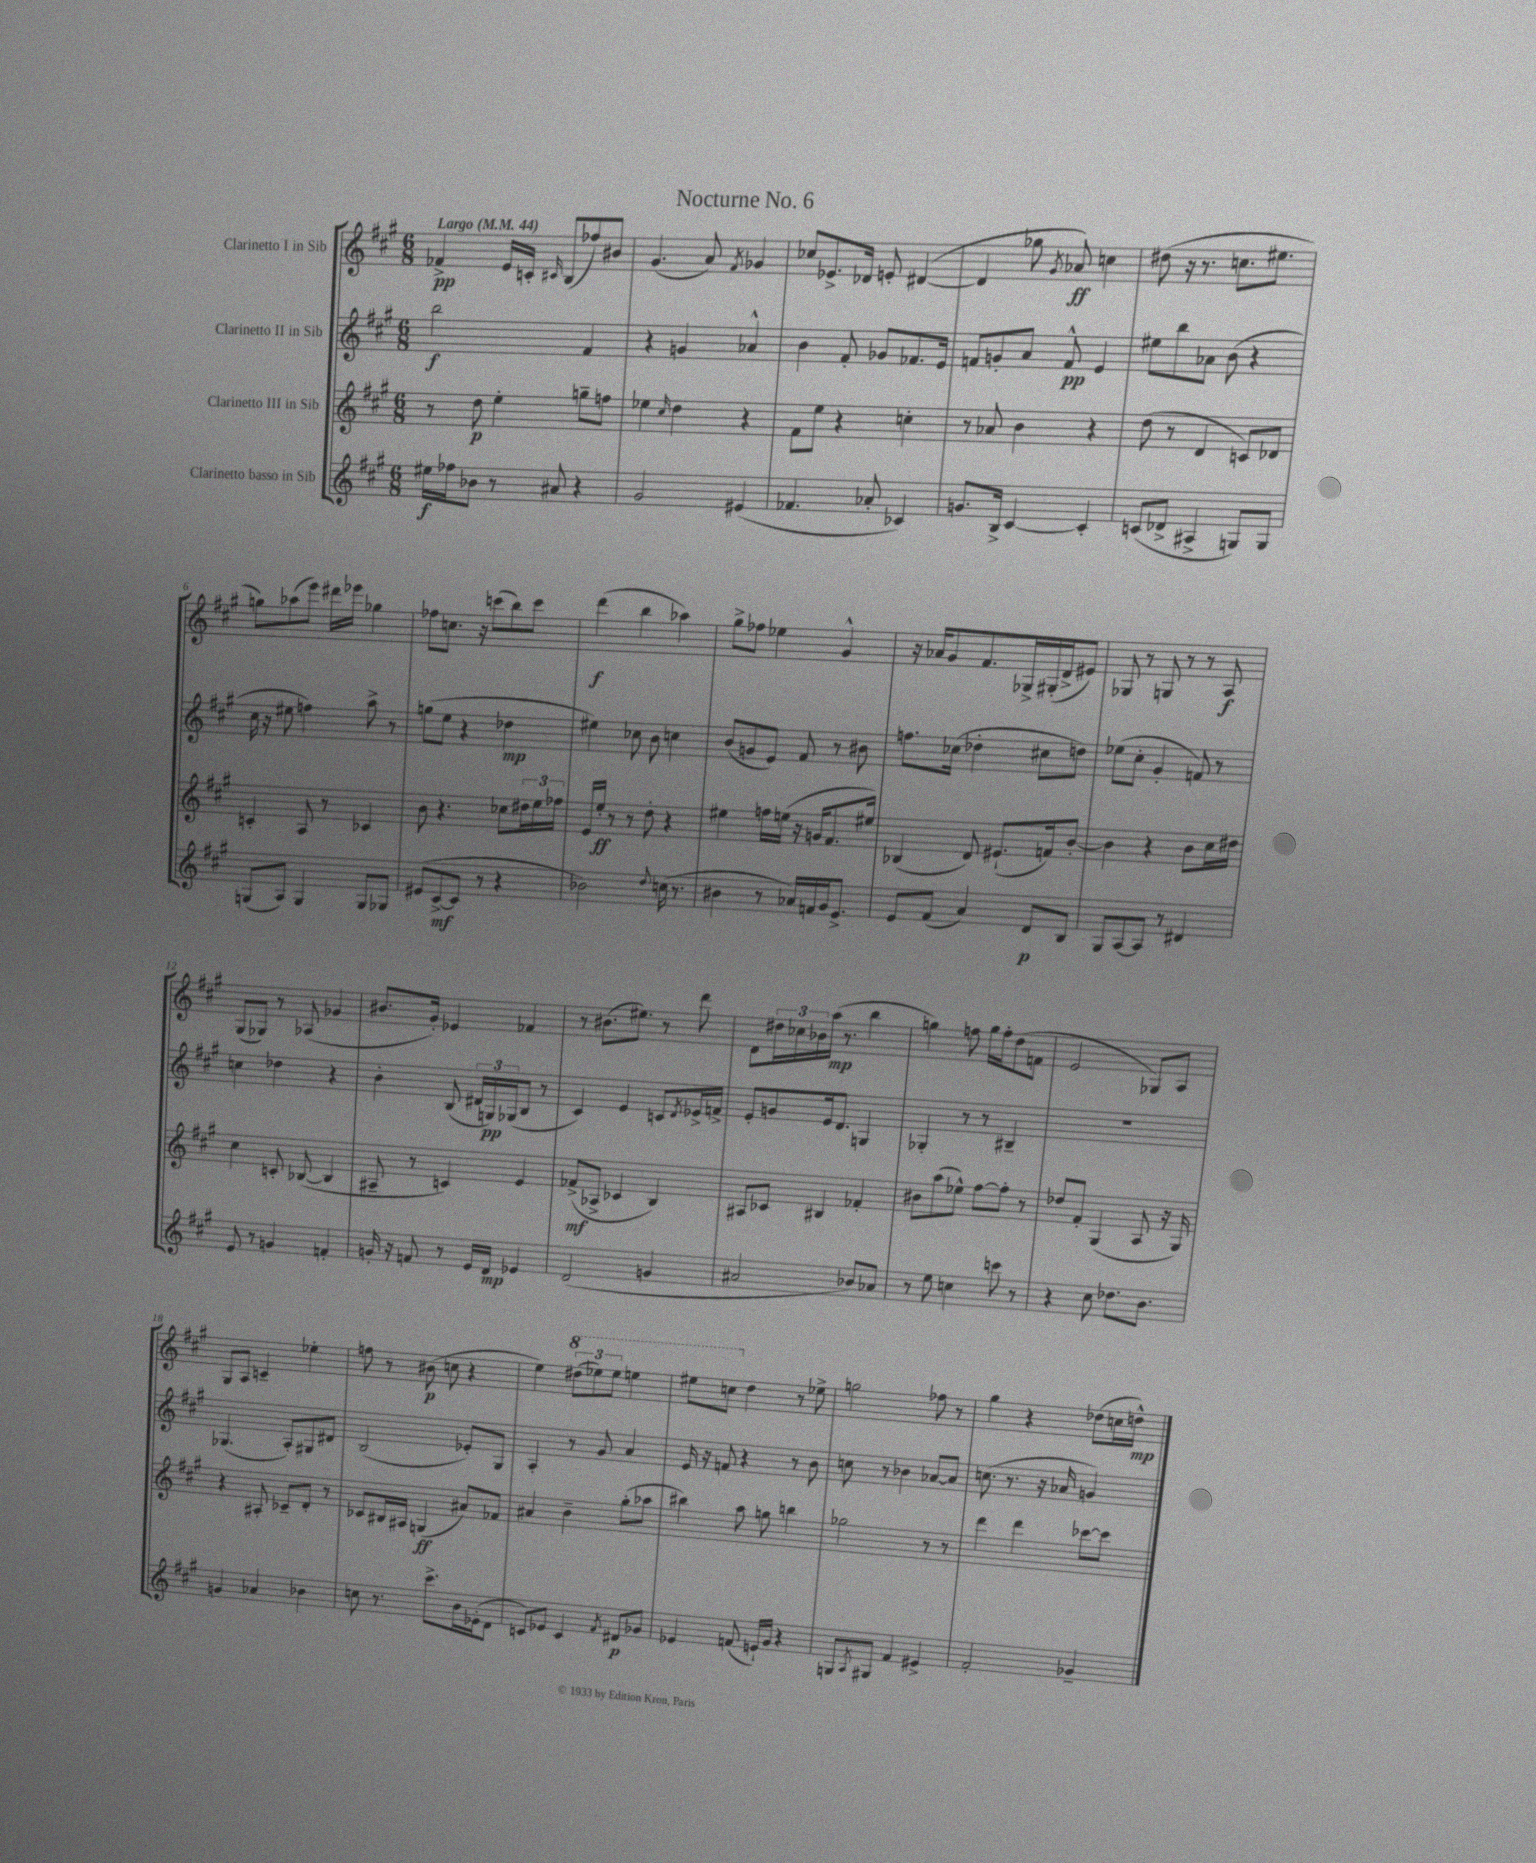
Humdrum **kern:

**kern	**kern	**kern	**kern
*staff4	*staff3	*staff2	*staff1
*clefG2	*clefG2	*clefG2	*clefG2
*k[f#c#g#]	*k[f#c#g#]	*k[f#c#g#]	*k[f#c#g#]
*M6/8	*M6/8	*M6/8	*M6/8
*MM44	*MM44	*MM44	*MM44
16ee#	8r	2bb	4f-^
16ff-	.	.	.
8b-	8dd	.	.
8r	4ee'	.	16e
.	.	.	16c'
.	.	.	16qqc#
8a#	.	.	(8B
4r	8gg~	4f#	8ff-)
.	8ff	.	8b#
=	=	=	=
2g#	4ee-	4r	(4.g#
.	16qqcc#	.	.
.	4dd	4g	.
.	.	.	8a)
.	.	.	8qf#
(4e#	4r	4a-^^	4g-
=	=	=	=
4.f-	8f#	4b	8cc-
.	8ee	.	8.e-^
.	4r	8f#'	.
.	.	.	16d-
8a-'	.	8g-	8e'
4c-)	4cc'	8.f-	([4d#
.	.	16e	.
=	=	=	=
8.g	8r	8f	4d#]
.	8a-	8g'	.
16B^	.	.	.
[4c#	4b	8a	8gg-
.	.	.	8qg#
.	.	8f^^	8a-)
4c#']	4r	4e	4cc
=	=	=	=
(8c	(8dd	8ee#	(8dd#
8d-^	8r	8bb	16r
.	.	.	8.r
4A#^	4d	8a-	.
.	.	(8b	8.cc
8G)	8c)	4r	.
.	.	.	8.ee#
8G	8d-	.	.
=	=	=	=
(8G	4c'	16cc#	8gg)
.	.	16r	.
8A)	.	8ee#	(8aa-
4G	8A	4ff)	8eee)
.	8r	.	16ddd#
.	.	.	16eee-
8G	4c-	8aa^	4gg-
8G-	.	8r	.
=	=	=	=
(8e#	8b	(8gg	8ff-
[8c#^	4.r	8ee	8.cc
8c#]	.	4r	.
.	.	.	16r
8r	.	.	(8ccc
4r	8cc-	4dd-	8bb)
.	24dd#	.	8ccc
.	24ee	.	.
.	24ff-	.	.
=	=	=	=
2b-)	16e	4ee#)	(4ddd
.	16ee'	.	.
.	8r	.	.
.	8r	8cc-	4bb
.	8dd'	8b	.
8qqdd	.	.	.
(16cc	4r	4cc	4aa-)
8.r	.	.	.
=	=	=	=
4b#	4ee#	(8b	8gg#^
.	.	8g	8ff-
8r	16ff	8e)	4ee-
.	(16ee	.	.
16a-)	16r	8f#	.
16f	16g	.	.
16g#	8.f#	8r	4g#^^
8.e^	.	.	.
.	.	8b#	.
.	16ee#)	.	.
=	=	=	=
8e	(4B-	8.ff	16r
.	.	.	16a-
(8f#	.	.	8g#
.	.	(16cc-	.
4a)	8d)	4dd-'	8.f#
.	(8.e#`	.	.
.	.	.	16G-^
8d	.	8cc#	(16G#'
.	16f)	.	16d^
8B	[8b'	8dd)	8e#)
=	=	=	=
8G#	4b]	(8ee-	8G-
[8A	.	8cc#'	8r
8A]	4r	4g#'	8G
8r	.	.	8r
4d#	8b	8f)	8r
.	16cc#	8r	8A
.	16dd#	.	.
=	=	=	=
8e	4cc#	4cc	(8G#
8r	.	.	8G-)
4g	8c'	4dd-	8r
.	([8B-	.	(8A-
4f'	4B-]	4r	4g-
=	=	=	=
16g'	8A#~	4b'	8.b#
16r	.	.	.
8f	8r	.	.
.	.	.	16g#')
8r	4c)	(8B	4e-
16e	.	24d#	.
.	.	24G)	.
16d	.	.	.
.	.	(24G-	.
4e-	4e	8B	4f-
.	.	8r	.
=	=	=	=
(2d	(8f-^	4c#)	8r
.	8A-^	.	(8.b#
.	4c-	4e	.
.	.	.	8.ee#)
4g	4B)	8c	8r
.	.	8qd	.
.	.	16e-^	8ddd
.	.	16f^	.
=	=	=	=
2a#	8A#	8e'	8d
.	8c-	8g	24dd#
.	.	.	24cc-
.	.	.	24b-
.	4B#	16e	(16aa
.	.	8.d	8.r
8b-)	4f-'	4G	4bb
8a-	.	.	.
=	=	=	=
8r	8b#	4G-'	4gg)
8ee	(8aa	.	.
4cc	8ee-^^)	8r	8ff
.	[8ff#	8r	16gg
.	.	.	16ff'
8ccc	8ff#']	4B#~	(8dd
8r	8r	.	8f
=	=	=	=
4r	8dd-	2.r	2e
.	8f#'	.	.
8cc#	(4G#	.	.
8.dd-	.	.	.
.	8A	.	8G-)
8.b	.	.	.
.	16r	.	8A
.	16G#)	.	.
=	=	=	=
4g	4r	(4.G-	8G#
.	.	.	8A
4a-	8A#'	.	4c~
.	8c-~	8A')	.
4b-	8d'	8G#	4ee-'
.	8r	8d#	.
=	=	=	=
8cc	8c-	(2B	8ff
8.r	16B#	.	8r
.	16A#	.	.
.	(4G	.	(8b#
8.ccc#^	.	.	.
.	.	.	8cc
16b	8a#)	8e-')	4r
(16e-'	.	.	.
8d	8f-	8G#	.
=	=	=	=
8c)	4a#	4A'	4ee)
8e-	.	.	.
4c	4b~	8r	(12ddd#
.	.	.	12eee-)
.	.	8g#	.
.	.	.	12eee-
8qf#	.	.	.
8d#	(8gg#'	4a	4eee
8g-	8aa-	.	.
=	=	=	=
4e-	4bb#)	16e	8eee#
.	.	16r	.
.	.	8f	8ccc
(8f	8aa	4r	4dd
16e`)	8gg	.	.
16g#	.	.	.
4r	4bb	8r	8r
.	.	8b	8ee-^
=	=	=	=
8G	2gg-	8cc	2gg
8qA	.	.	.
8G#	.	8r	.
4f#	.	4b-	.
4e#^	8r	[8a-	8ff-
.	8r	8a-]	8r
=	=	=	=
2f#'	4ddd	(8.cc	4gg#
.	.	8.r	.
.	4ddd	.	4r
.	.	16r	.
.	.	16a-	.
4g-~	[8ccc-	4g)	(8dd-
.	8ccc-]	.	16cc
.	.	.	16dd^^)
==	==	==	==
*-	*-	*-	*-
